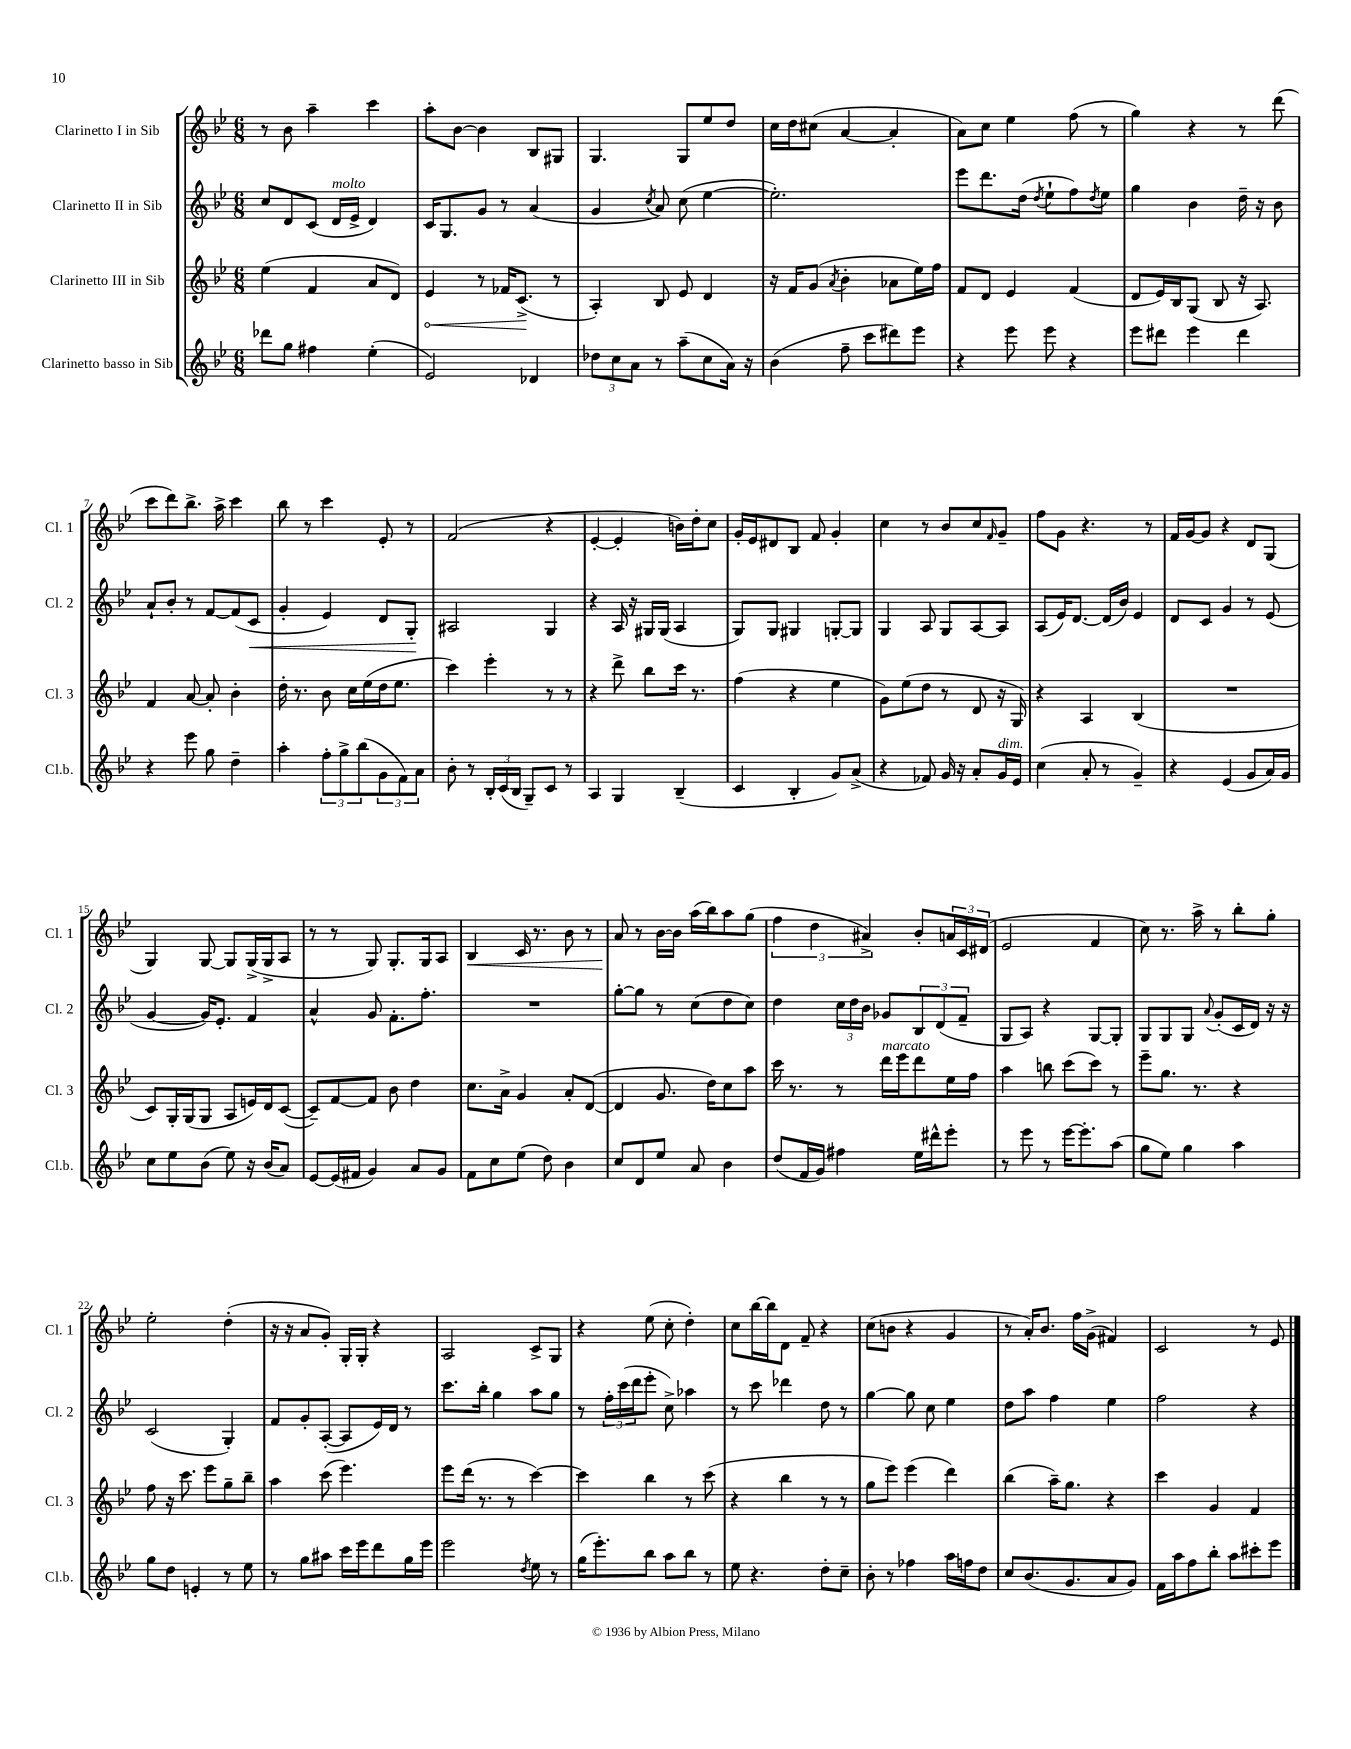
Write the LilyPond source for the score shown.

<<
\new StaffGroup <<
\new Staff = "s0" \with { instrumentName = "Clarinetto I in Sib" shortInstrumentName = "Cl. 1" } {
    \clef treble \key bes \major \numericTimeSignature \time 6/8
    r8 bes'8 a''4-- c'''4 |
    a''8-. bes'8~ bes'4 bes8 gis8 |
    g4. g8 ees''8 d''8 |
    c''16 d''16 cis''8( a'4~ a'4-. |
    a'8) c''8 ees''4 f''8( r8 |
    g''4) r4 r8 d'''8( |
    c'''8 d'''8) bes''8.-> a''16-> c'''4 |
    bes''8 r8 c'''4 ees'8-. r8 |
    f'2( r4 |
    ees'4~-. ees'4-. b'16) d''16-. c''8 |
    g'16-. ees'16 dis'8 bes8 f'8 g'4-. |
    c''4 r8 bes'8 c''8 \grace { f'16 } g'8-- |
    f''8 g'8 r4. r8 |
    f'16 g'16~ g'8 r4 d'8 g8( |
    g4) g8~ g8 g16->( g16-> a8 |
    r8 r8 g8) g8.-. g16 a8 |
    bes4\< c'16 r8. bes'8 r8 |
    a'8\! r8 bes'16~ bes'16 a''16( bes''16) a''8 g''8( |
    \tuplet 3/2 { f''4 d''4 ais'4->) } bes'8-. \tuplet 3/2 { a'16 c'16 dis'16( } |
    ees'2 f'4 |
    c''8) r8. a''16-> r8 bes''8-. g''8-. |
    ees''2-. d''4-.( |
    r16 r16 a'8 g'8-.) g16-. g16-. r4 |
    a2 c'8-> g8 |
    r4 ees''8( c''8-. d''4-.) |
    c''8 bes''16~ bes''16 d'8 f'8-- r4 |
    c''8( b'8 r4 g'4 |
    r8 a'16-.) bes'8. f''16 g'16->( fis'4) |
    c'2 r8 ees'8 \bar "|." |
}
\new Staff = "s1" \with { instrumentName = "Clarinetto II in Sib" shortInstrumentName = "Cl. 2" } {
    \clef treble \key bes \major \numericTimeSignature \time 6/8
    c''8 d'8 c'8( d'16^\markup { \italic "molto" } ees'16-> d'4) |
    c'16 g8. g'8 r8 a'4( |
    g'4 \acciaccatura { c''8 } a'8) c''8( ees''4~ |
    ees''2.-.) |
    ees'''8 d'''8. d''16( \acciaccatura { d''8 } ees''8-! f''8) \acciaccatura { d''8 } ees''8 |
    g''4 bes'4 d''16-- r16 bes'8 |
    a'8-! bes'8-. r8 f'8~ f'8( c'8\< |
    g'4-. ees'4) d'8 g8-.\! |
    ais2 g4 |
    r4 a16 r16 gis16 gis16( a4 |
    g8) g8 gis4 g8~-. g8 |
    g4 a8 g8 a8~ a8 |
    a8( ees'16) d'8.~ d'16( bes'16) ees'4 |
    d'8 c'8 g'4 r8 ees'8( |
    g'4~ g'16) ees'8.-. f'4 |
    a'4-^ g'8 f'8.-. f''8.-. |
    R2. |
    g''8~-. g''8 r8 c''8( d''8 c''8) |
    d''4 \tuplet 3/2 { c''16 d''16 bes'16 } ges'8 \tuplet 3/2 { bes8 d'8( f'8-- } |
    g8 a8) r4 g8~ g8-. |
    g8 g8 g8 \appoggiatura { a'8 } g'8-.( c'16 d'16) r16 r16 |
    c'2( g4-.) |
    f'8 g'8-. a8~-.( a8 ees'16) d'16 r8 |
    c'''8. bes''16-. g''4 a''8 g''8 |
    r8 \tuplet 3/2 { f''16-. c'''16( d'''16 } ees'''8-. c''8->) aes''4 |
    r8 c'''8 des'''4 d''8 r8 |
    g''4~ g''8 c''8 ees''4 |
    d''8 a''8 f''4 ees''4 |
    f''2 r4 \bar "|." |
}
\new Staff = "s2" \with { instrumentName = "Clarinetto III in Sib" shortInstrumentName = "Cl. 3" } {
    \clef treble \key bes \major \numericTimeSignature \time 6/8
    ees''4( f'4 a'8 d'8) |
    \once \override Hairpin.circled-tip = ##t ees'4\< r8 fes'16 c'8.->\!( r8 |
    a4-.) bes8 ees'8 d'4 |
    r16 f'16 g'8( \acciaccatura { a'8 } bes'4-. aes'8 ees''16) f''16 |
    f'8 d'8 ees'4 f'4( |
    d'8 ees'16) bes16 g8( bes8 r16 a8.) |
    f'4 a'8~ a'8-. bes'4-. |
    d''16-. r8. bes'8 c''16 ees''16( d''16 ees''8. |
    c'''4) ees'''4-. r8 r8 |
    r4 d'''8-> bes''8 c'''16 r8. |
    f''4( r4 ees''4 |
    g'8) ees''8( d''8 r8 d'8 r16 g16) |
    r4 a4 bes4( |
    R2. |
    c'8) g16-. g16( g8 a8 e'16) d'16 c'8~( |
    c'8--) f'8~ f'8 bes'8 d''4 |
    c''8. a'16-> g'4 a'8-. d'8~( |
    d'4 g'8. d''16) c''8 a''8 |
    c'''16 r8. r8 d'''16^\markup { \italic "marcato" } ees'''16 d'''8 ees''16 f''16 |
    a''4 b''8 c'''8( c'''8) r8 |
    ees'''8-- g''8. r8. r4 |
    f''8 r16 c'''8. ees'''8 g''8-- bes''8-- |
    a''4 c'''8( ees'''4.) |
    ees'''8 d'''16( r8. r8 c'''4~) |
    c'''4 bes''4 r8 c'''8( |
    r4 bes''4 r8 r8 |
    g''8 ees'''8) ees'''4( d'''4) |
    bes''4( a''16--) g''8. r4 |
    c'''4 g'4 f'4 \bar "|." |
}
\new Staff = "s3" \with { instrumentName = "Clarinetto basso in Sib" shortInstrumentName = "Cl.b." } {
    \clef treble \key bes \major \numericTimeSignature \time 6/8
    des'''8 g''8 fis''4 ees''4-.( |
    ees'2) des'4 |
    \tuplet 3/2 { des''8 c''8 a'8 } r8 a''8--( c''8 a'16) r16 |
    bes'4( f''8-- c'''8 dis'''8) ees'''8 |
    r4 ees'''8 ees'''8 r4 |
    ees'''8 dis'''8 ees'''4 dis'''4 |
    r4 ees'''8 g''8 d''4-- |
    a''4-. \tuplet 3/2 { f''8-. g''8-> bes''8( } \tuplet 3/2 { g'8 f'8) a'8 } |
    bes'8-. r8 \tuplet 3/2 { bes16-. c'16( bes16 } g8--) c'8 r8 |
    a4 g4 bes4--( |
    c'4 bes4-. g'8) a'8->( |
    r4 fes'8) g'16 r16 a'8-. g'16^\markup { \italic "dim." } ees'16 |
    c''4( a'8-. r8 g'4--) |
    r4 ees'4( g'8 a'16) g'16 |
    c''8 ees''8 bes'8( ees''8) r16 bes'16( a'8) |
    ees'8~ ees'16( fis'16 g'4) a'8 g'8 |
    f'8 c''8 ees''8( d''8) bes'4 |
    c''8 d'8 ees''8 a'8 bes'4 |
    d''8( f'16 g'16) fis''4 ees''16 dis'''16-^ ees'''8-. |
    r8 ees'''8 r8 ees'''16~ ees'''8.-. a''8( |
    g''8 ees''8) g''4 a''4 |
    g''8 d''8 e'4-. r8 ees''8 |
    r8 g''8 ais''8 c'''16 ees'''16 d'''8 g''16 ees'''16 |
    ees'''2 \acciaccatura { d''8 } ees''8 r8 |
    g''16( ees'''8.-.) bes''8 a''8 bes''8 r8 |
    ees''8 r4. d''8-. c''8-- |
    bes'8-. r8 fes''4 a''16 f''16 d''8 |
    c''8 bes'8.( g'8. a'8 g'8) |
    f'16 a''16 f''8 bes''8-. a''8 cis'''8-. ees'''8 \bar "|." |
}
>>
>>
